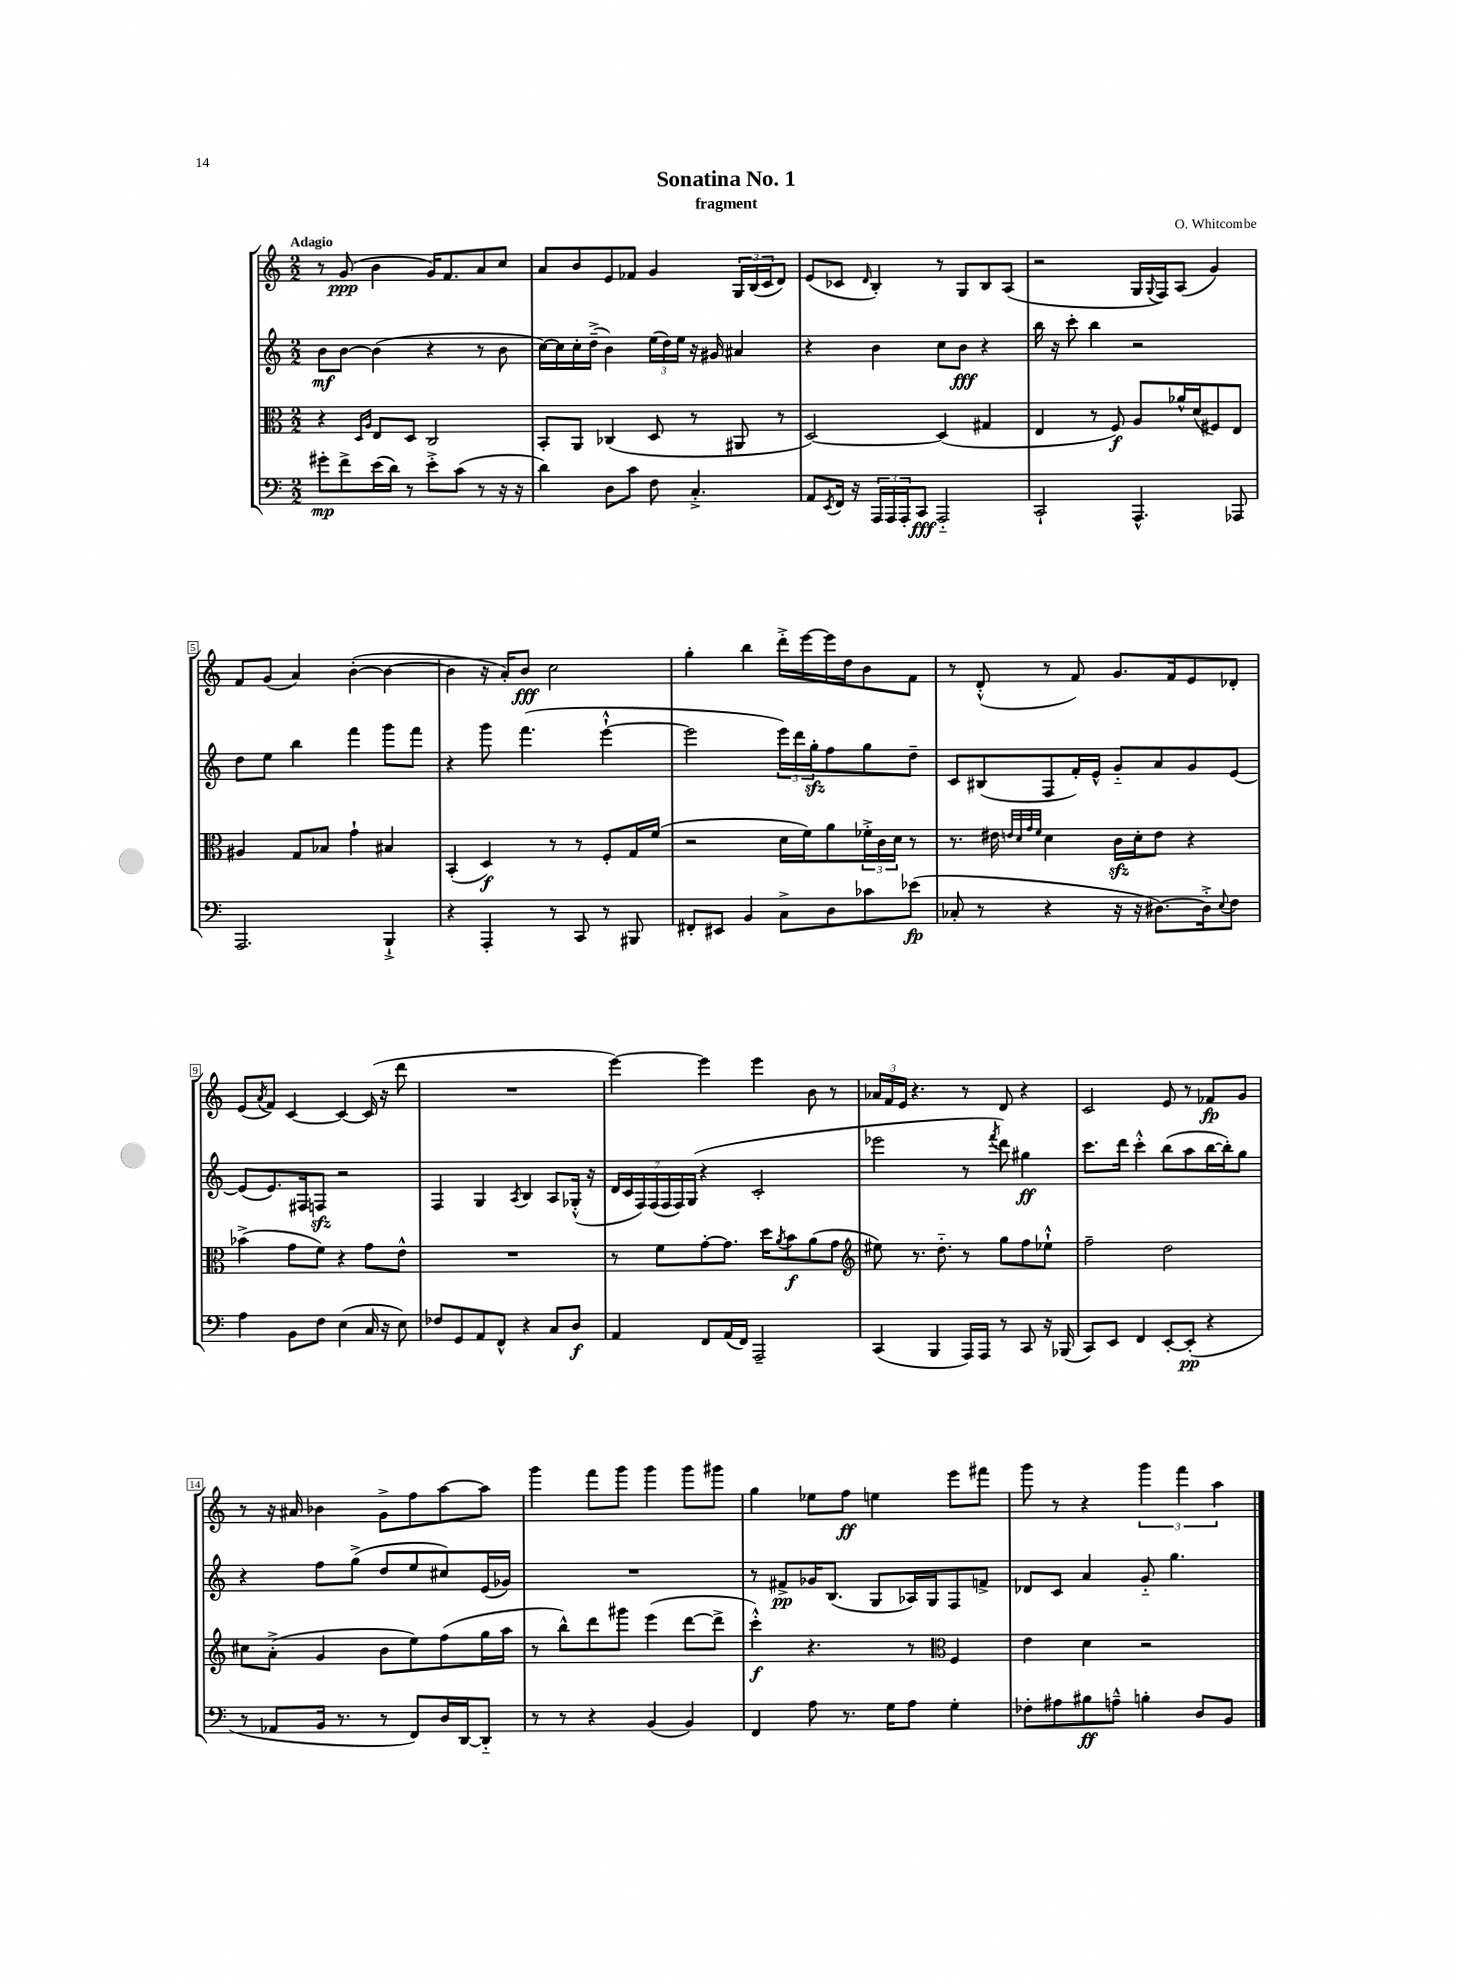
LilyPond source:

\header { title = "Sonatina No. 1" composer = "O. Whitcombe" subtitle = "fragment" }
<<
\new StaffGroup <<
\new Staff = "s0" {
    \clef treble \key c \major \numericTimeSignature \time 2/2 \tempo "Adagio"
    r8 g'8\ppp( b'4 g'16) f'8. a'8 c''8 |
    a'8 b'8 e'8 fes'8 g'4 \tuplet 3/2 { g16 b16( c'16 } d'8) |
    e'8( ces'8 \grace { d'16 } b4-.) r8 g8 b8 a8( |
    r2 g16 \appoggiatura { g8 } f16) a8( g'4) |
    f'8 g'8( a'4) b'4~-.( b'4~ |
    b'4 r16 a'16-.) b'8\fff c''2 |
    g''4-. b''4 d'''16-.-> e'''16~ e'''16 d''16 b'8 f'8 |
    r8 d'8-.-^( r8 f'8) g'8. f'16 e'8 des'8-. |
    e'8( \acciaccatura { a'8 } f'8) c'4~ c'4~ c'16( r16 d'''8 |
    R1 |
    e'''4~) e'''4 e'''4 b'8 r8 |
    \tuplet 3/2 { aes'16 f'16 e'16 } r4. r8 d'8 r4 |
    c'2 e'8 r8 fes'8\fp g'8 |
    r8 r16 ais'16 bes'4 g'8-> f''8 a''8~ a''8 |
    g'''4 f'''8 g'''8 g'''4 g'''8 gis'''8 |
    g''4 ees''8 f''8\ff e''4 e'''8 fis'''8 |
    g'''8 r8 r4 \tuplet 3/2 { g'''4 f'''4 a''4 } \bar "|." |
}
\new Staff = "s1" {
    \clef treble \key c \major \numericTimeSignature \time 2/2
    b'8\mf b'8~ b'4( r4 r8 b'8 |
    c''16~) c''16 c''16-. d''16--->( b'4) \tuplet 3/2 { e''16( d''16) e''16 } r16 gis'16 ais'4 |
    r4 b'4 c''8 b'8\fff r4 |
    b''16 r16 c'''8-. b''4 r2 |
    d''8 e''8 b''4 f'''4 g'''8 f'''8 |
    r4 g'''8 f'''4.( e'''4~-!-^ |
    e'''2 \tuplet 3/2 { e'''16) d'''16 g''16-.\sfz } f''8 g''8 d''8-- |
    c'8 bis8( f8 f'16-.) e'16-^ g'8-_ a'8 g'8 e'8~ |
    e'8( e'8.) fis16 f8\sfz r2 |
    f4 g4 \acciaccatura { a8 } b4 a8 ges16-.-^( r16 |
    \tuplet 7/4 { d'16 c'16 f16) f16( f16 f16) g16( } r4 c'2-. |
    ees'''2 r8 \acciaccatura { f'''8 } d'''8) gis''4\ff |
    c'''8. d'''16 c'''4-.-^ b''8( a''8 b''16~ b''16-.) g''8 |
    r4 f''8 g''8->( d''8 e''8 cis''8) e'16( ges'16) |
    R1 |
    r8 fis'8->\pp ges'16 b8.( g8 aes16) g16 f8 f'8-> |
    des'8 c'8 a'4 g'8-_ g''4. \bar "|." |
}
\new Staff = "s2" {
    \clef alto \key c \major \numericTimeSignature \time 2/2
    r4 \grace { d16 a16 } e8 d8 c2 |
    b,8-. a,8 ces4( d8 r8 ais,8 r8 |
    d2~) d4( gis4 |
    e4 r8 f8\f) a8 aes'16-^ d'16( fis8) e8 |
    ais4 g8 bes8 g'4-! bis4 |
    b,4-.( d4\f) r8 r8 f8-. g16 f'16( |
    r2 d'16 f'16) a'8 \tuplet 3/2 { fes'16-.-> c'16 d'16 } r8 |
    r8. eis'16 \grace { e'32 d'32 g'32 f'32 } d'4 c'16\sfz d'16-. e'8 r4 |
    bes'4->( g'8 f'8) r4 g'8 e'8-^ |
    R1 |
    r8 f'8 g'8~-. g'8. d''16 \acciaccatura { a'8 } b'8\f a'8( g'8 |
    \clef treble eis''8) r8. d''8.-_ r8 g''8 f''8 ees''8-!-^ |
    f''2-- d''2 |
    cis''8 a'8-.->( g'4 b'8 e''8) f''8( g''16 a''16 |
    r8 b''8-^) d'''8 gis'''8 e'''4( d'''8~ d'''8-> |
    c'''4-.-^\f) r4. r8 \clef alto f4 |
    e'4 d'4 r2 \bar "|." |
}
\new Staff = "s3" {
    \clef bass \key c \major \numericTimeSignature \time 2/2
    gis'8-.\mp f'8-> e'16( d'16) r8 e'8-.-> c'8( r8 r16 r16 |
    d'4) d8 c'8 f8 c4.-.-> |
    a,8 \acciaccatura { e,8 } f,16 r16 \tuplet 3/2 { a,,16 a,,16 a,,16-. } c,8\fff a,,2-_ |
    c,2-! a,,4.-^ aes,,8 |
    a,,2. b,,4-!-> |
    r4 a,,4-. r8 c,8 r8 bis,,8 |
    fis,8-. eis,8 b,4 c8-> d8 ces'8 ees'8\fp( |
    ces8-. r8 r4 r16 r16 dis8.~) dis16-.-> \appoggiatura { e8 } f8 |
    a4 b,8 f8 e4( c16 r16 e8) |
    fes8 g,8 a,8 f,8-^ r4 c8 d8\f |
    a,4 f,8 a,16( f,16) a,,2-- |
    c,4( b,,4 a,,16) a,,16 r8 c,8 r16 bes,,16( |
    c,8) e,8 f,4 e,8~-. e,8-.\pp( r4 |
    r8 aes,8 b,16 r8. r8 f,8) d16 d,16~ d,8-_ |
    r8 r8 r4 b,4( b,4) |
    f,4 a8 r8. g16 a8 g4-. |
    fes8-. ais8 bis8\ff a8---^ b4-. d8 b,8 \bar "|." |
}
>>
>>
\layout { \context { \Score \override BarNumber.stencil = #(make-stencil-boxer 0.1 0.3 ly:text-interface::print) } }
